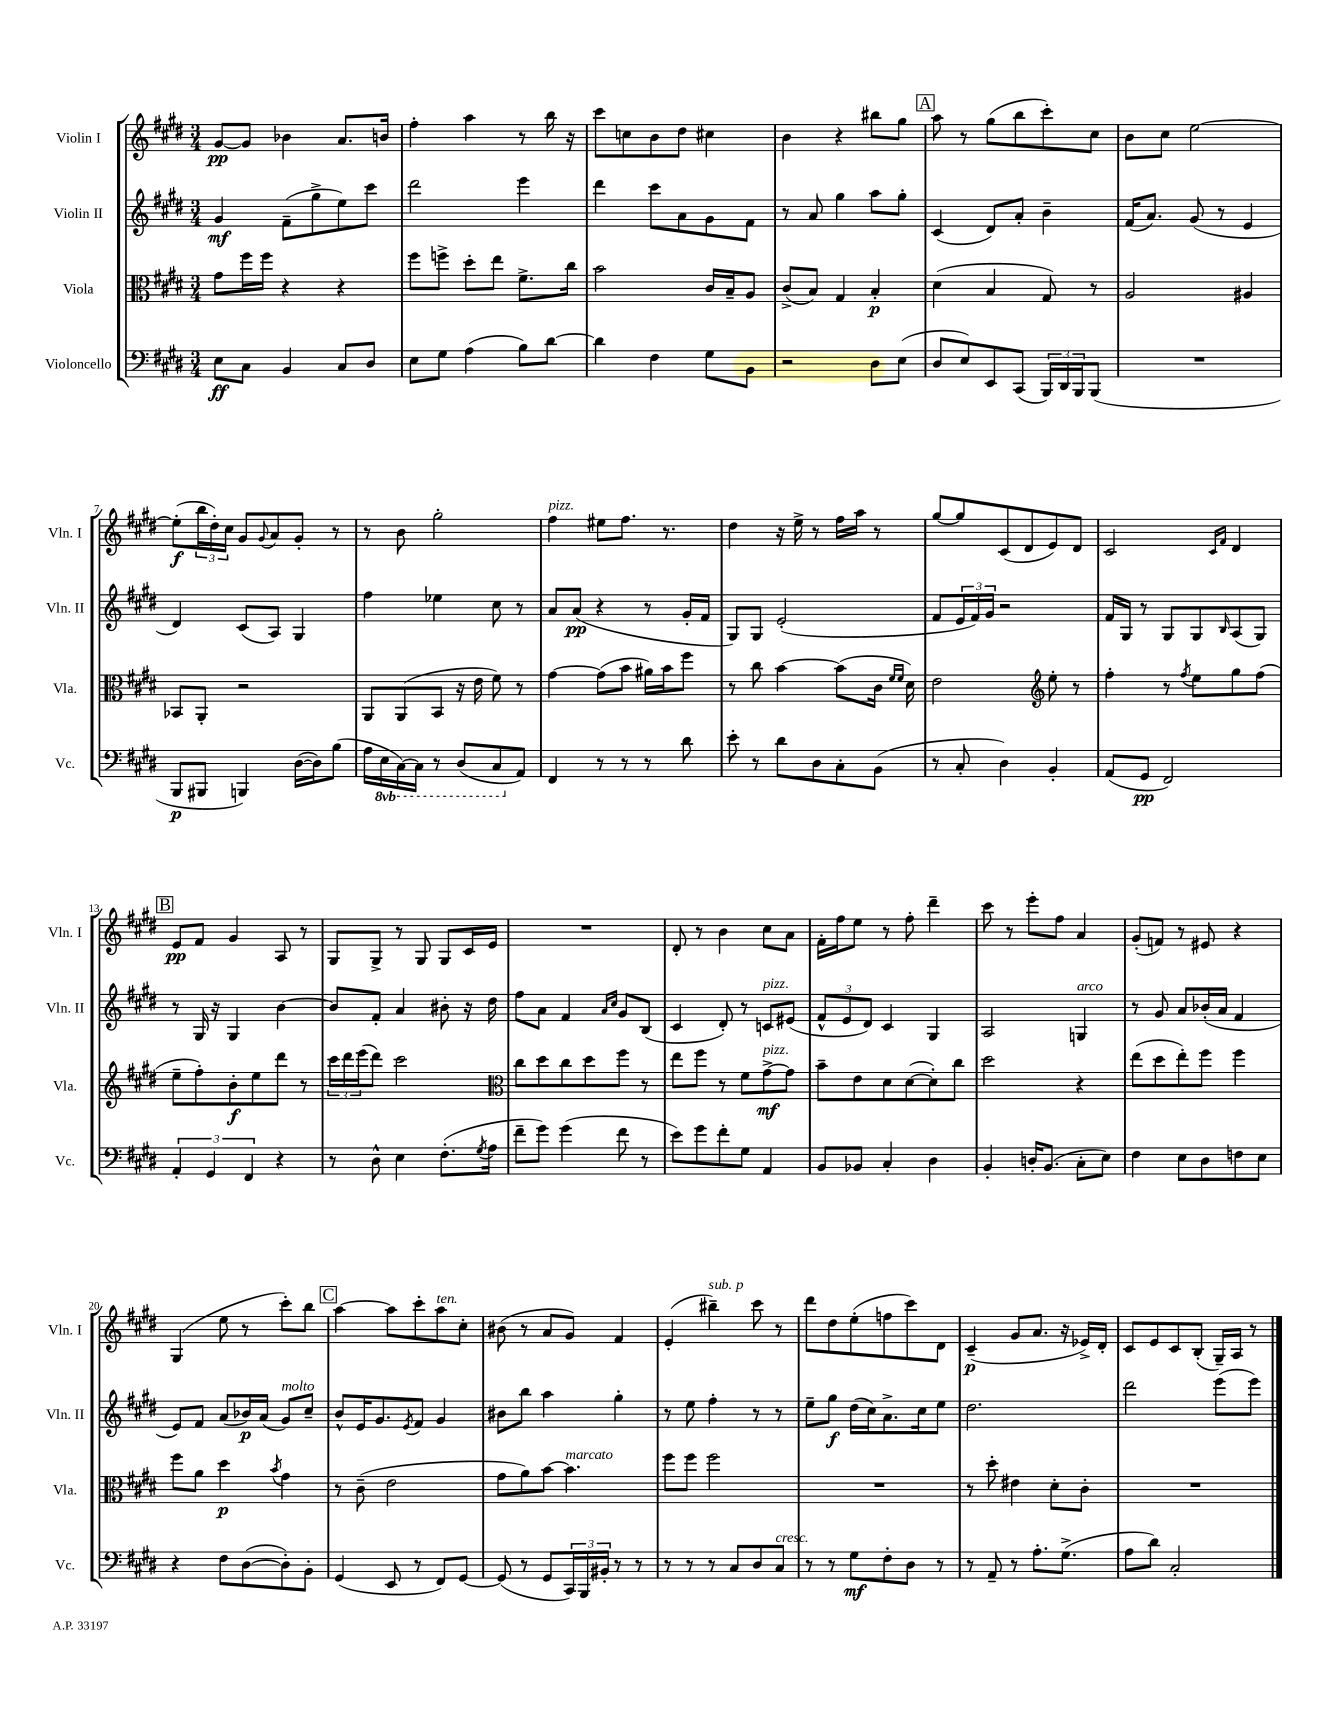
<<
\new StaffGroup <<
\new Staff = "s0" \with { instrumentName = "Violin I" shortInstrumentName = "Vln. I" } {
    \clef treble \key e \major \numericTimeSignature \time 3/4
    gis'8~\pp gis'8 bes'4 a'8. b'16 |
    fis''4-. a''4 r8 b''16 r16 |
    cis'''8 c''8 b'8 dis''8 cis''4 |
    b'4 r4 bis''8 gis''8 |
    \mark \markup { \box "A" } a''8 r8 gis''8( b''8 cis'''8-.) cis''8 |
    b'8 cis''8 e''2~ |
    e''8-.\f( \tuplet 3/2 { b''16 dis''16-.) cis''16 } gis'8 \appoggiatura { gis'8 } a'8 gis'8-. r8 |
    r8 b'8 gis''2-. |
    fis''4^\markup { \italic "pizz." } eis''8 fis''8. r8. |
    dis''4 r16 e''16-> r8 fis''16 a''16 r8 |
    gis''8~ gis''8 cis'8( dis'8 e'8) dis'8 |
    cis'2 \grace { cis'16 fis'16 } dis'4 |
    \mark \markup { \box "B" } e'8\pp fis'8 gis'4 a8 r8 |
    gis8 gis8-> r8 gis8 gis8 cis'16 e'16 |
    R2. |
    dis'8-. r8 b'4 cis''8 a'8 |
    fis'16-. fis''16 e''8 r8 fis''8-. dis'''4-- |
    cis'''8 r8 e'''8-. fis''8 a'4 |
    gis'8-.( f'8) r8 eis'8 r4 |
    gis4( e''8 r8 cis'''8-.) b''8 |
    \mark \markup { \box "C" } a''4~ a''8 cis'''8-. a''8^\markup { \italic "ten." } cis''8-. |
    bis'8( r8 a'8 gis'8) fis'4 |
    e'4-.( bis''4--^\markup { \italic "sub. p" }) cis'''8 r8 |
    dis'''8 dis''8 e''8-.( f''8 cis'''8) dis'8 |
    cis'4--\p( gis'8 a'8. r16 ees'16->) dis'16-. |
    cis'8 e'8 cis'8 b8-.( gis16--) a16 r8 \bar "|." |
}
\new Staff = "s1" \with { instrumentName = "Violin II" shortInstrumentName = "Vln. II" } {
    \clef treble \key e \major \numericTimeSignature \time 3/4
    gis'4\mf fis'8--( gis''8-> e''8) cis'''8 |
    dis'''2 e'''4 |
    dis'''4 cis'''8 a'8 gis'8 fis'8 |
    r8 a'8 gis''4 a''8 gis''8-. |
    \mark \markup { \box "A" } cis'4( dis'8) a'8-. b'4-- |
    fis'16( a'8.) gis'8( r8 e'4 |
    dis'4) cis'8( a8) gis4 |
    fis''4 ees''4 cis''8 r8 |
    a'8 a'8\pp( r4 r8 gis'16-. fis'16 |
    gis8) gis8 e'2-.( |
    fis'8 \tuplet 3/2 { e'16 fis'16) gis'16 } r2 |
    fis'16 gis16 r8 gis8 gis8 \grace { b16 } a8( gis8) |
    \mark \markup { \box "B" } r8 gis16 r16 gis4 b'4~ |
    b'8 fis'8-. a'4 bis'8-. r16 dis''16 |
    fis''8 a'8 fis'4 \grace { a'16 cis''16 } gis'8 b8( |
    cis'4 dis'8-.) r8 c'8^\markup { \italic "pizz." } eis'8( |
    \tuplet 3/2 { fis'8-^ e'8 dis'8) } cis'4 gis4 |
    a2 g4^\markup { \italic "arco" } |
    r8 gis'8 a'8 bes'16-.( a'16 fis'4 |
    e'8) fis'8 a'8( bes'16\p) a'16( gis'8^\markup { \italic "molto" }) cis''8-- |
    \mark \markup { \box "C" } b'8-^ e'16 gis'8. \acciaccatura { e'8 } fis'8 gis'4 |
    bis'8 b''8 a''4 gis''4-. |
    r8 e''8 fis''4-. r8 r8 |
    e''8-- gis''8\f dis''16( cis''16) a'8.-> cis''16 e''8 |
    dis''2. |
    dis'''2 e'''8( e'''8) \bar "|." |
}
\new Staff = "s2" \with { instrumentName = "Viola" shortInstrumentName = "Vla." } {
    \clef alto \key e \major \numericTimeSignature \time 3/4
    gis'8 fis''16 fis''16 r4 r4 |
    fis''8 f''8-> dis''8-. e''8 fis'8.-> cis''16 |
    b'2 cis'16 b16-- a8 |
    cis'8->( b8) gis4 b4-.\p |
    \mark \markup { \box "A" } dis'4( b4 gis8) r8 |
    a2 ais4 |
    bes,8 a,8-. r2 |
    a,8 a,8( b,8 r16 e'16 fis'8) r8 |
    gis'4~ gis'8( b'8 ais'16) b'16 fis''8 |
    r8 cis''8 b'4~ b'8( cis'16 \grace { fis'16 fis'16 } dis'16) |
    e'2 \clef treble e''8-. r8 |
    fis''4-. r8 \acciaccatura { fis''8 } e''8 gis''8 fis''8( |
    \mark \markup { \box "B" } e''8-- fis''8-.) b'8-.\f e''8 dis'''8 r8 |
    \tuplet 3/2 { cis'''16 dis'''16 e'''16( } dis'''8) cis'''2 |
    \clef alto cis''8 dis''8 cis''8 dis''8 fis''8 r8 |
    e''8 fis''8 r8 fis'8 gis'8~->\mf^\markup { \italic "pizz." } gis'8 |
    b'8-- e'8 dis'8 dis'8~( dis'8-.) cis''8 |
    dis''2 r4 |
    e''8( dis''8 e''8-.) fis''8 fis''4 |
    fis''8 a'8 dis''4\p \acciaccatura { b'8 } gis'4 |
    \mark \markup { \box "C" } r8 cis'8--( e'2 |
    gis'8 a'8) b'8~ b'4.^\markup { \italic "marcato" } |
    fis''8 fis''8 fis''2 |
    R2. |
    r8 dis''8-. eis'4 dis'8-. cis'8-. |
    R2. \bar "|." |
}
\new Staff = "s3" \with { instrumentName = "Violoncello" shortInstrumentName = "Vc." } {
    \clef bass \key e \major \numericTimeSignature \time 3/4 \set Staff.ottavationMarkups = #ottavation-simple-ordinals
    e8\ff cis8 b,4 cis8 dis8 |
    e8 gis8 a4( b8) dis'8~ |
    dis'4 fis4 gis8 b,8 |
    r2 dis8 e8( |
    \mark \markup { \box "A" } dis8 e8) e,8 cis,8( \tuplet 3/2 { b,,16) dis,16 b,,16 } b,,8( |
    R2. |
    b,,8\p bis,,8 b,,4) dis16~( dis16) b8( |
    a16 \ottava #-1 e,16 cis,16~) cis,16 r8 dis,8( cis,8 \ottava #0 a,8) |
    fis,4 r8 r8 r8 dis'8 |
    e'8-. r8 dis'8 dis8 cis8-. b,8( |
    r8 cis8-. dis4) b,4-. |
    a,8( gis,8\pp fis,2) |
    \mark \markup { \box "B" } \tuplet 3/2 { a,4-. gis,4 fis,4 } r4 |
    r8 dis8-^ e4 fis8.-.( \acciaccatura { gis8 } a16 |
    fis'8-- gis'8) gis'4( fis'8 r8 |
    e'8) gis'8 fis'8-. gis8 a,4 |
    b,8 bes,8 cis4-. dis4 |
    b,4-. d16-. b,8.( cis8-. e8) |
    fis4 e8 dis8 f8 e8 |
    r4 fis8 dis8~( dis8-.) b,8-. |
    \mark \markup { \box "C" } gis,4( e,8 r8 fis,8) gis,8~ |
    gis,8( r8 gis,8 \tuplet 3/2 { cis,16) b,,16 bis,16-. } r8 r8 |
    r8 r8 r8 cis8 dis8 cis8^\markup { \italic "cresc." } |
    r8 r8 gis8\mf fis8-. dis8 r8 |
    r8 a,8-- r8 a8.-. gis8.->( |
    a8 dis'8) cis2-. \bar "|." |
}
>>
>>
